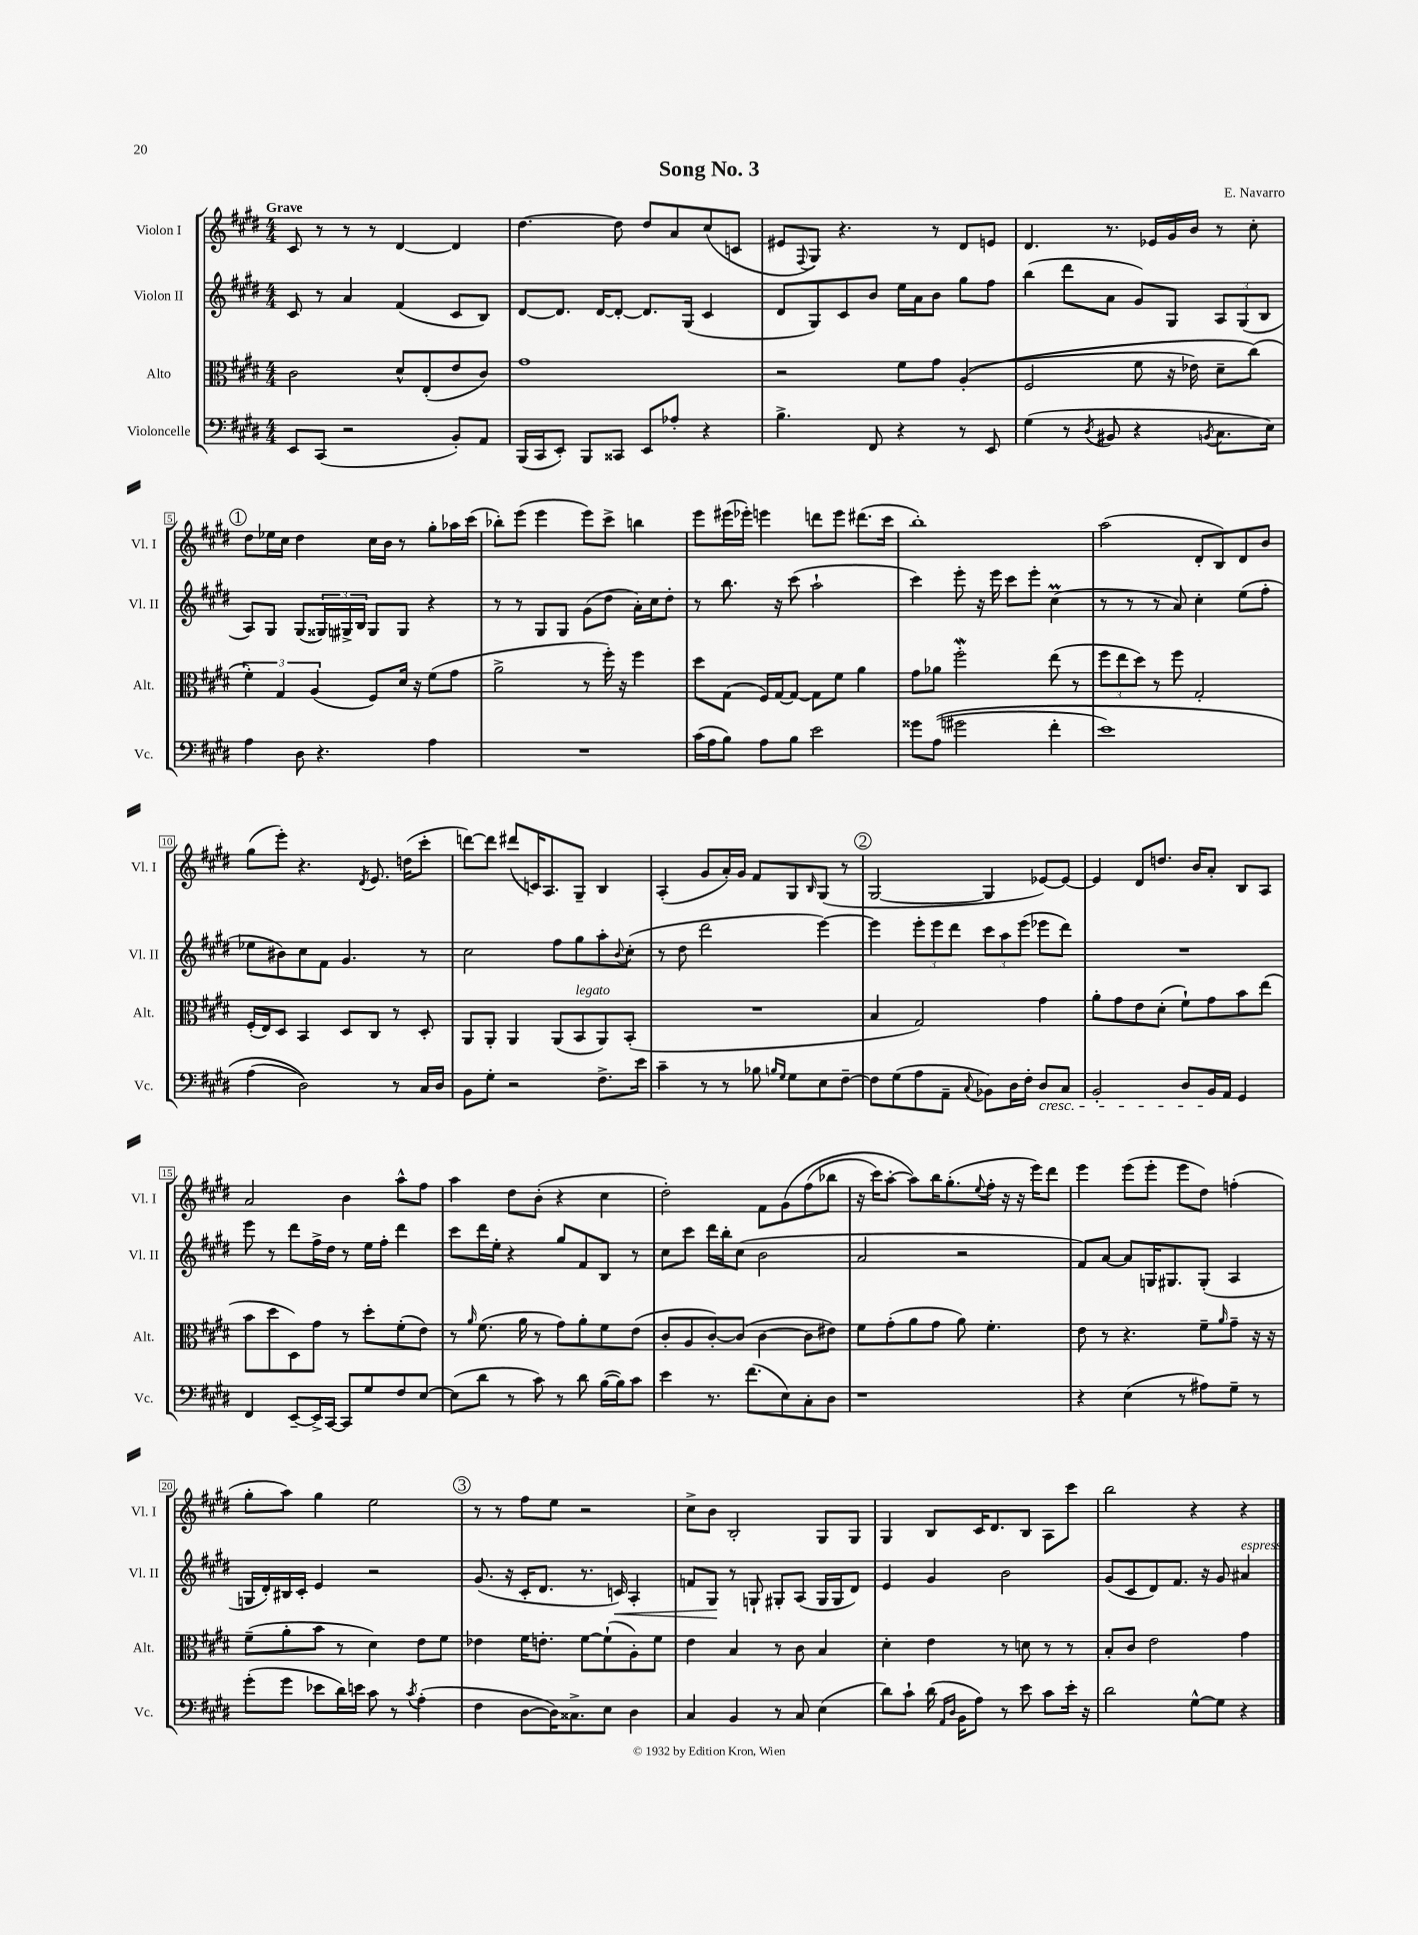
\header { title = "Song No. 3" composer = "E. Navarro" }
<<
\new StaffGroup <<
\new Staff = "s0" \with { instrumentName = "Violon I" shortInstrumentName = "Vl. I" } {
    \clef treble \key e \major \numericTimeSignature \time 4/4 \tempo "Grave"
    cis'8 r8 r8 r8 dis'4~ dis'4 |
    dis''4.~ dis''8 dis''8 a'8 cis''8( c'8 |
    eis'8 \appoggiatura { fis8 } gis8) r4. r8 dis'8 e'8 |
    dis'4. r8. ees'16 gis'16 b'16 r8 cis''8-. |
    \mark \markup { \circle "1" } dis''8 ees''16 cis''16 dis''4 cis''16 b'16 r8 gis''8-. aes''16 cis'''16( |
    bes''8-.) e'''8( e'''4 e'''8) cis'''8-> b''4 |
    e'''8 eis'''16( ees'''16-.) e'''4 d'''8 e'''8 dis'''8.( cis'''16 |
    b''1-.) |
    a''2( dis'8-. b8) dis'8 b'8 |
    gis''8( e'''8-.) r4. \acciaccatura { dis'8 } e'8. d''16( cis'''8-. |
    d'''8~) d'''8 dis'''8( c'16) a8. gis8-- b4 |
    a4-.( gis'8 a'16-.) gis'16 fis'8 gis8 \grace { b16 } gis8( r8 |
    \mark \markup { \circle "2" } gis2~ gis4 ees'8~) ees'8~ |
    ees'4 dis'8 d''8. b'16 a'8-. b8 a8 |
    a'2 b'4 a''8-^ fis''8 |
    a''4 dis''8 b'8-.( r4 cis''4 |
    dis''2-.) fis'8 gis'8\( fis''8( bes''8 |
    r16 cis'''16) a''8~-. a''8\) b''16 gis''8.-.( \appoggiatura { e''8 } fis''16-. r16 r16 e'''16) dis'''8 |
    e'''4 e'''8( e'''8-. e'''8 dis''8) f''4-.( |
    gis''8-. a''8) gis''4 e''2 |
    \mark \markup { \circle "3" } r8 r8 fis''8 e''8 r2 |
    cis''8-> b'8 b2-. gis8 gis8 |
    gis4 b8 cis'16 dis'8. b8 a8 cis'''8 |
    b''2 r4 r4 \bar "|." |
}
\new Staff = "s1" \with { instrumentName = "Violon II" shortInstrumentName = "Vl. II" } {
    \clef treble \key e \major \numericTimeSignature \time 4/4
    cis'8 r8 a'4 fis'4( cis'8 b8) |
    dis'8~ dis'8. dis'16~ dis'8~-. dis'8. gis16( cis'4 |
    dis'8 gis8) cis'8 b'8 e''16 a'16 b'8 gis''8 fis''8 |
    b''4( dis'''8 a'8 gis'8) gis8 \tuplet 3/2 { a8 gis8( b8 } |
    \mark \markup { \circle "1" } a8) gis8 gis8( \tuplet 3/2 { gisis16) gis16-> b16 } gis8 gis8 r4 |
    r8 r8 gis8 gis8 gis'8( dis''8 a'16-.) cis''16 dis''8-. |
    r8 b''8. r16 cis'''8( a''2-! |
    cis'''4) e'''8-. r16 e'''16 cis'''8 e'''8-. cis''4\prall( |
    r8 r8 r8 a'8) cis''4-. e''8( fis''8-. |
    ees''8 bis'8) cis''8 fis'8 gis'4. r8 |
    cis''2 fis''8 gis''8 a''8-. \appoggiatura { b'8 } cis''8-.( |
    r8 dis''8 dis'''2 e'''4~) |
    \mark \markup { \circle "2" } e'''4 \tuplet 3/2 { e'''8-. e'''8 dis'''8 } \tuplet 3/2 { cis'''8 a''8 e'''8( } ees'''8 dis'''8) |
    R1 |
    e'''8 r8 dis'''8 fis''16-> dis''16 r8 e''16 fis''16-. dis'''4 |
    cis'''8 dis'''16 e''16-. r4 gis''8 fis'8 b8 r8 |
    cis''8 cis'''8 dis'''16 b''16-. cis''8( b'2 |
    a'2 r2 |
    fis'8) a'8~ a'8 g16 gis8. gis8-.( a4 |
    g16 dis'16-.) bis16 cis'16-. e'4 r2 |
    \mark \markup { \circle "3" } gis'8.( r16 cis'16-. dis'8. r8. c'16\<) a4-. |
    f'8 gis8\! r8 g8-! gis8-. a8( gis16 gis16 dis'8) |
    e'4 gis'4 b'2 |
    gis'8( cis'8 dis'8) fis'8. r16 gis'8 ais'4^\markup { \italic "espress." } \bar "|." |
}
\new Staff = "s2" \with { instrumentName = "Alto" shortInstrumentName = "Alt." } {
    \clef alto \key e \major \numericTimeSignature \time 4/4
    cis'2 dis'8-^ e8-.( e'8 cis'8) |
    gis'1 |
    r2 fis'8 gis'8 a4-.(\( |
    fis2 fis'8 r16 ees'16) dis'8-- cis''8(\) |
    \mark \markup { \circle "1" } \tuplet 3/2 { fis'4-.) gis4 a4( } fis8) dis'16 r16 fis'8( gis'8 |
    a'2-> r8 fis''16-.) r16 fis''4 |
    dis''8 gis8( fis16) gis16~ gis8~ gis8 fis'8 a'4 |
    gis'8 aes'8 fis''2-.\mordent e''8( r8 |
    \tuplet 3/2 { fis''8 e''8 dis''8) } r8 fis''8 gis2-. |
    fis16-.( e16) dis8 b,4 dis8 cis8 r8 dis8-. |
    a,8 a,8-. a,4 a,8( b,8^\markup { \italic "legato" } a,8) b,8-.( |
    R1 |
    \mark \markup { \circle "2" } b4 gis2) gis'4 |
    a'8-. gis'8 e'8 dis'8-.( fis'8-!) gis'8 b'8 e''8( |
    b'8 dis''8 dis8) gis'8 r8 dis''8-. fis'8-.( e'8) |
    r8 \grace { a'16 } fis'8.( a'16 r8 gis'8) a'8-. fis'8 e'8( |
    cis'8-. a8 cis'8~-.) cis'8( cis'4~ cis'8 eis'8) |
    fis'8 gis'8-.( a'8 gis'8 a'8) fis'4.-. |
    e'8 r8 r4. fis'8-- \grace { a'16 } gis'8-- r16 r16 |
    fis'8--( a'8-. b'8 r8 dis'4) e'8 fis'8 |
    \mark \markup { \circle "3" } ees'4 fis'16 e'8.-. fis'8~ fis'8-!( a8-.) fis'8 |
    e'4 b4 r8 cis'8 b4 |
    dis'4-. e'4 r8 d'8 r8 r8 |
    b8-. cis'8 e'2 gis'4 \bar "|." |
}
\new Staff = "s3" \with { instrumentName = "Violoncelle" shortInstrumentName = "Vc." } {
    \clef bass \key e \major \numericTimeSignature \time 4/4
    e,8 cis,8( r2 b,8-.) a,8 |
    b,,16( cis,16 e,8-.) b,,8 cisis,8 e,8 aes8-. r4 |
    b4.-> fis,8 r4 r8 e,8 |
    gis4( r8 \acciaccatura { dis8 } bis,8 r4 \acciaccatura { b,8 } cis8. e16) |
    \mark \markup { \circle "1" } a4 dis8 r4. a4 |
    R1 |
    cis'16( a16 b8) a8 b8 e'2 |
    gisis'8 a8(\( gis'2 fis'4-. |
    e'1) |
    a4( dis2)\) r8 cis16 dis16 |
    b,8 gis8-. r2 fis8.-> e'16 |
    cis'4-- r8 r8 bes8 \grace { b16 gis16 } gis8 e8 fis8~-- |
    \mark \markup { \circle "2" } fis8 gis8( a8 a,8-- \appoggiatura { cis8 } bes,8) dis16 fis16-. dis8\cresc cis8 |
    b,2-. dis8 b,16\! a,16 gis,4 |
    fis,4 e,8~-- e,16-> cis,16~ cis,8 gis8 fis8 e8~ |
    e8( dis'8 r8 cis'8) r8 dis'8 b16~( b16) cis'8 |
    e'4 r8. fis'8.( e8) cis8-. dis8 |
    r1 |
    r4 e4( r8 ais8) gis8-- r8 |
    gis'8-.( gis'8 ees'8 dis'16) e'16 cis'8 r8 \acciaccatura { cis'8 } a4-.( |
    \mark \markup { \circle "3" } fis4 dis8~ dis16) cisis8.-> e8 dis4 |
    cis4 b,4 r8 cis8 e4( |
    dis'8) cis'8-! dis'16( \grace { a,16 dis16 } b,16 a8) r8 e'8 cis'8 e'16-. r16 |
    dis'2 gis8~-^ gis8 r4 \bar "|." |
}
>>
>>
\layout { \context { \Score \override BarNumber.stencil = #(make-stencil-boxer 0.1 0.3 ly:text-interface::print) } }
